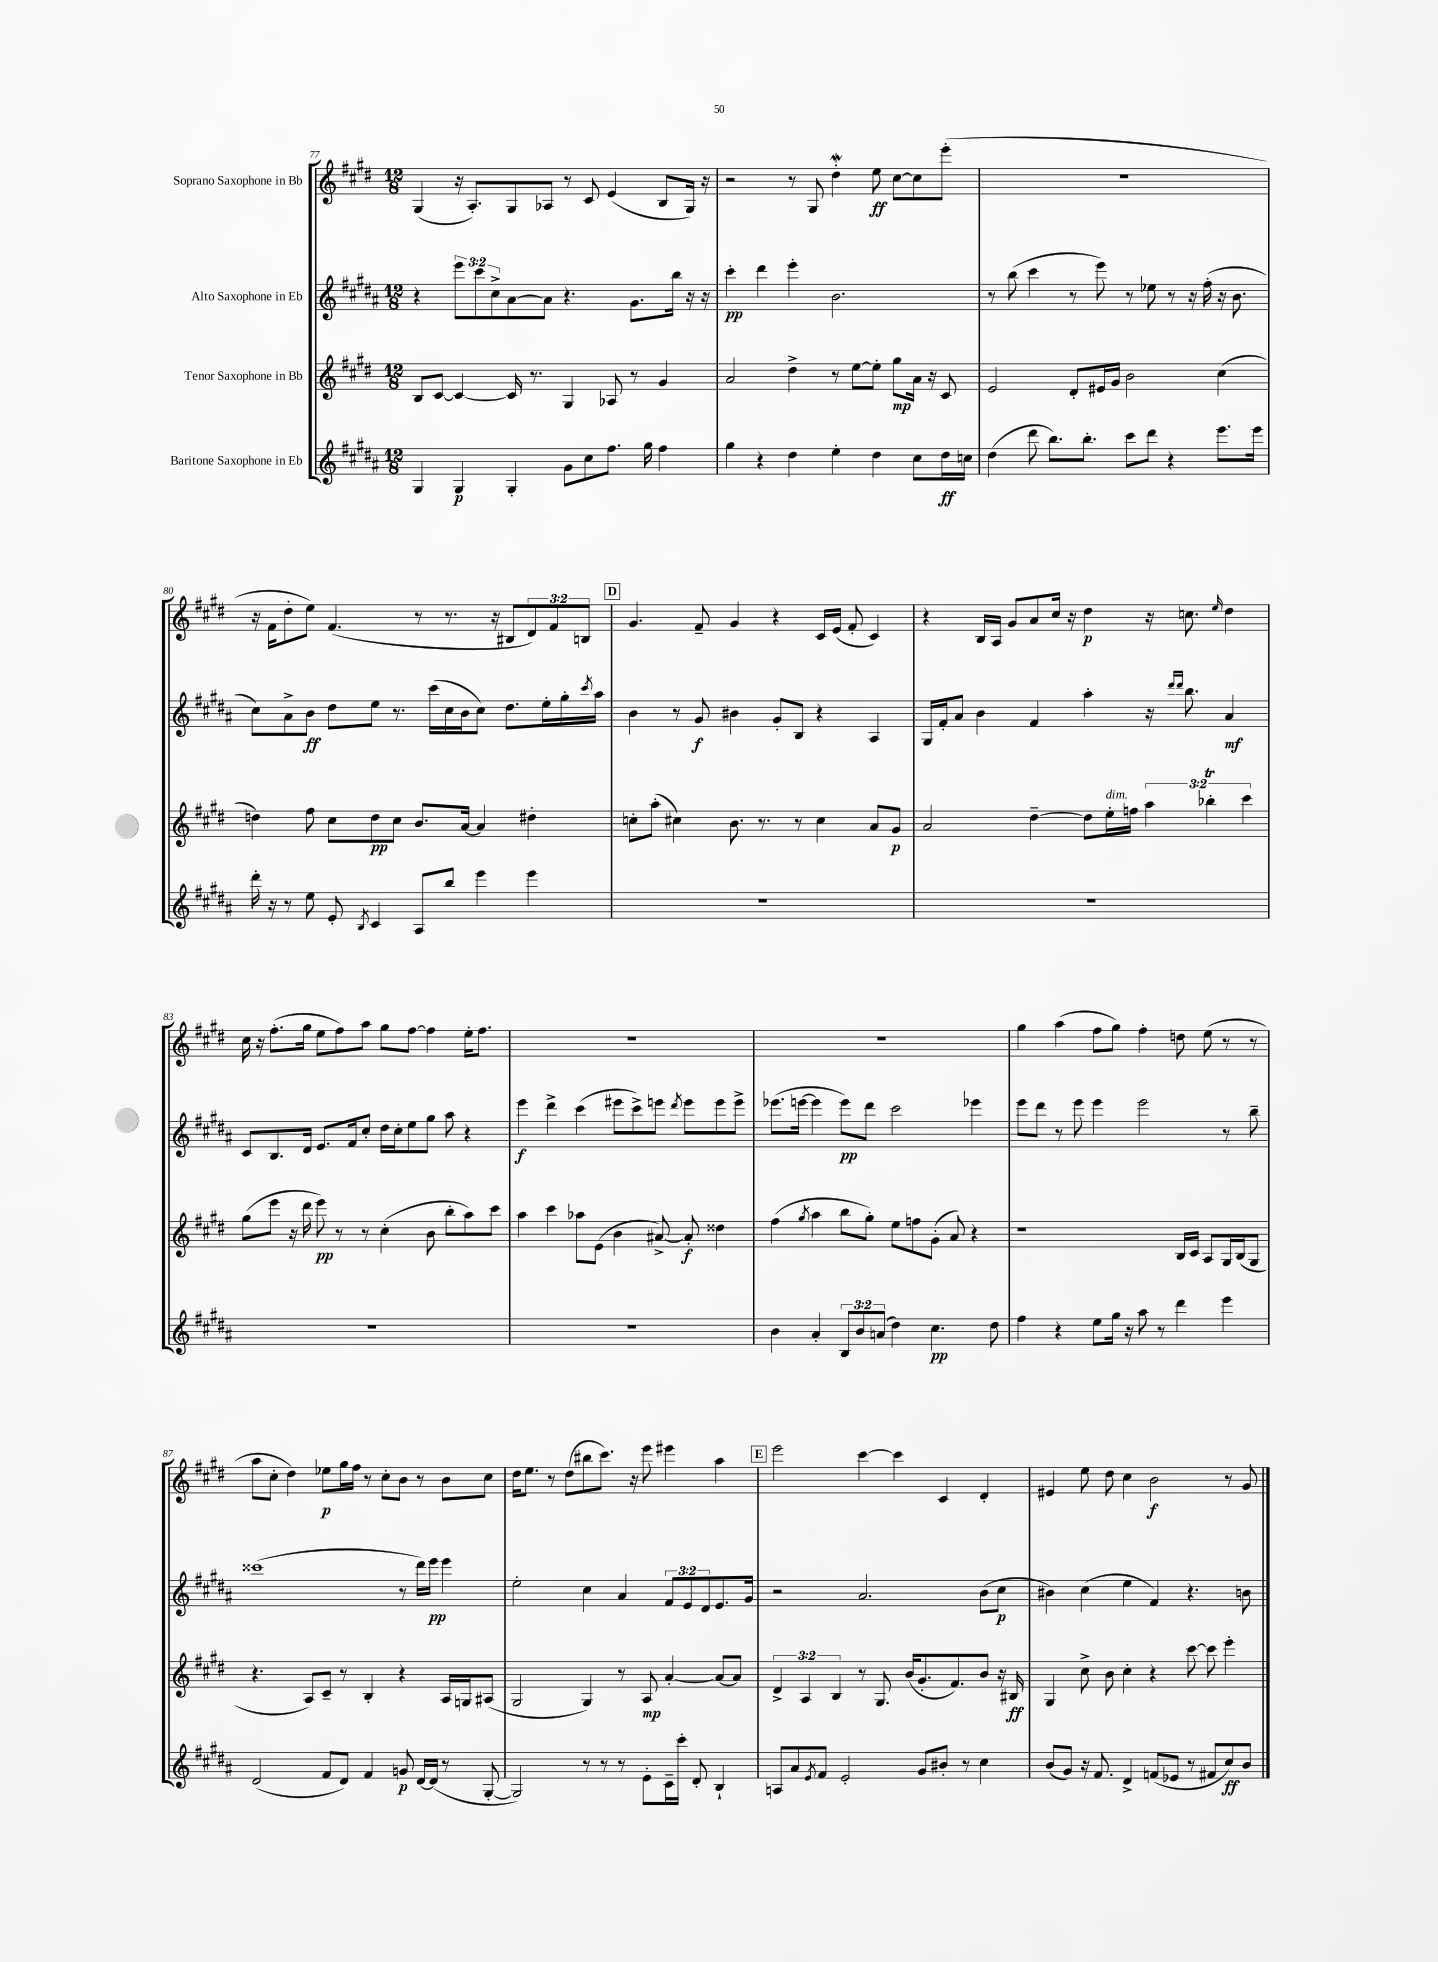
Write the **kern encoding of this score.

**kern	**kern	**kern	**kern
*staff4	*staff3	*staff2	*staff1
*clefG2	*clefG2	*clefG2	*clefG2
*k[f#c#g#d#a#]	*k[f#c#g#d#]	*k[f#c#g#d#a#]	*k[f#c#g#d#]
*M12/8	*M12/8	*M12/8	*M12/8
4G#/	8B/L	4r	(4G#/
.	[8c#/J	.	.
4G#/	4c#/_	12eee\L	16r
.	.	.	8.A'/L)
.	.	12ccc#\	.
.	.	12cc#^\	.
4G#'/	16c#/]	[8a#\	8G#/
.	8.r	.	.
.	.	8a#\]J	8A-/J
8g#\L	4G#/	4.r	8r
8cc#\	.	.	8c#/
8.ff#\J	8A-/	.	(4e/
.	8r	8.g#\L	.
16gg#\	.	.	.
4ff#\	4g#/	.	8B/L
.	.	16bb\Jk	.
.	.	16r	16G#/Jk)
.	.	16r	16r
=	=	=	=
4gg#\	2a/	4ccc#'\	2r
4r	.	4ddd#\	.
4dd#\	4dd#^\	4eee'\	8r
.	.	.	8G#/
4ee'\	8r	2.b\	4dd#'\
.	[8ee\L	.	.
4dd#\	8ee'\]J	.	8ee\
.	8gg#\L	.	[8cc#\L
8cc#\L	16a\Jk	.	8cc#\]
.	16r	.	.
16dd#\L	8c#/	.	(8eee'\J
16cc\JJ	.	.	.
=	=	=	=
(4dd#\	2e/	8r	1.r
.	.	(8bb\	.
8ddd#\	.	4ccc#\	.
8.bb\L)	.	.	.
.	8d#'/L	8r	.
8.bb'\J	.	.	.
.	16e#/L	8eee\)	.
.	16g#/JJ	.	.
8ccc#\L	2b\	8r	.
8ddd#\J	.	8ee-\	.
4r	.	8r	.
.	.	16r	.
.	.	(16ff#'\	.
8.eee\L	(4cc#\	16r	.
.	.	8.b\	.
16eee\Jk	.	.	.
=	=	=	=
16ddd#'\	4dd\)	8cc#\L)	16r
16r	.	.	16f#\LK
8r	.	8a#^\	8dd#'\
8ee\	8ff#\	8b\J	8ee\J)
8e'/	8cc#\L	8dd#\L	(4.f#/
8qB/	.	.	.
4c#/	8dd\	8ee\J	.
.	8cc#\J	8.r	.
8A#/L	8.b/L	.	8r
.	.	(16ccc#\LL	.
8bb/J	.	16cc#\	8.r
.	[16a/Jk	16b\J	.
4eee\	4a/]	8cc#\J)	.
.	.	.	16r
.	.	8.dd#\L	8B#/L
4eee\	4dd#'\	.	12d#/)
.	.	16ee'\L	.
.	.	.	12f#/
.	.	16gg#'\	.
.	.	.	12B/J
.	.	8qccc#/	.
.	.	16aa#\JJ	.
=	=	=	=
1.r	8cc'\L	4b\	4.g#/
.	(8aa'\J	.	.
.	4cc#\)	8r	.
.	.	8g#/	8f#~/
.	8.b\	4b#\	4g#/
.	8.r	.	.
.	.	8g#'/L	4r
.	8r	8B/J	.
.	4cc#\	4r	16c#/LL
.	.	.	(16e/JJ
.	.	.	8f#'/
.	8a/L	4A#/	4c#/)
.	8g#/J	.	.
=	=	=	=
1.r	2a/	16G#/LL	4r
.	.	16f#'/J	.
.	.	8a#/J	.
.	.	4b\	16B/LL
.	.	.	16A/JJ
.	.	.	8g#/L
.	[4dd#~\	4f#/	8a/
.	.	.	16cc#/Jk
.	.	.	16r
.	8dd#\]L	4aa#'\	4dd#\
.	16ee'\L	.	.
.	16ff\JJ	.	.
.	6aa\	16r	16r
.	.	16qqddd#/LL	.
.	.	16qqddd#/JJ	.
.	.	8.bb\	8.cc\
.	6bb-'\	.	.
.	.	.	16qqee/
.	.	4a#/	4dd#\
.	6ccc#\	.	.
=	=	=	=
1.r	(8gg#\L	8c#/L	16cc#\
.	.	.	16r
.	8eee\J	8.B/	(8.ff#'\L
.	16r	.	.
.	16ddd#\	16d#/Jk	16gg#\Jk
.	8eee\)	8.e/L	8ee\L
.	8r	.	8ff#\)
.	.	16f#/k	.
.	8r	8cc#'/J	8aa\J
.	(4cc#'\	16dd#\LL	8gg#\L
.	.	16cc#'\J	.
.	.	8ee\	[8ff#\J
.	8b\	8gg#\J	4ff#\]
.	8bb'\L	8aa#\	.
.	8aa\)	4r	16ee'\LK
.	.	.	8.ff#\J
.	8ccc#\J	.	.
=	=	=	=
1.r	4aa\	4eee\	1.r
.	4ccc#\	4ddd#^\	.
.	8aa-\L	(4ccc#\	.
.	(8e\J	.	.
.	4b\	8eee#\L	.
.	.	8ccc#^\)	.
.	[8a#^/)	8eee\J	.
.	.	8qddd#/	.
.	8a#'/]	8eee\L	.
.	4dd##\	8eee\	.
.	.	8eee^\J	.
=	=	=	=
4b\	(4ff#\	(8.eee-\L	1.r
.	.	[16eee\Jk	.
.	8qgg#/	.	.
4a#'/	4aa\	4eee\]	.
12B/L	8bb\L	8eee\L)	.
12b/	.	.	.
.	8gg#'\J)	8ddd#\J	.
(12a/J	.	.	.
4dd#\)	8ee\L	2ccc#\	.
.	8ff\	.	.
4.cc#\	(8g#'\J	.	.
.	8a/)	.	.
.	4r	4eee-\	.
8dd#\	.	.	.
=	=	=	=
4ff#\	1r	8eee\L	4gg#\
.	.	8ddd#\J	.
4r	.	8r	(4aa\
.	.	8eee\	.
8ee\L	.	4eee\	8ff#\L
16gg#\Jk	.	.	8gg#\J)
16r	.	.	.
8aa#\	.	2eee\	4ff#'\
8r	.	.	.
4ddd#\	16B/LL	.	8dd\
.	16c#/JJ	.	.
.	8A/L	.	(8ee\
4eee\	16G#/L	8r	8r
.	(16B/J	.	.
.	8G#/J	8bb~\	8r
=	=	=	=
(2d#/	4.r	(1ccc##	8aa\L
.	.	.	8cc#'\J
.	.	.	4dd#\)
.	8A/L)	.	.
8f#/L	8c#~/J	.	8ee-\L
8d#/J)	8r	.	16gg#\L
.	.	.	16ff#\JJ
4f#/	4B'/	.	8r
.	.	.	8cc#'\L
8g/	4r	8r	8b\J
[16d#/LL	.	16ddd#\LL)	8r
(16d#/]JJ	.	16eee\JJ	.
8r	16A/LL	4eee\	8b\L
.	16G/J	.	.
[8G#'/	(8A#/J	.	8cc#\J
=	=	=	=
2G#/])	2G#/	2ee'\	16dd#\LK
.	.	.	8.ee\J
.	.	.	8r
.	.	.	(8dd#\L
8r	4G#/)	4cc#\	8bb#\
8r	.	.	8.ccc#\J)
8r	8r	4a#/	.
.	.	.	16r
8e'\L	8A/	.	8eee\
16c#~\L	[4a'/	12f#/L	4eee#\
16ccc#'\JJ	.	.	.
.	.	12e/	.
8d#'/	.	.	.
.	.	12d#/	.
4B`/	8a/_L	8.e/	4aa\
.	8a/]J	.	.
.	.	16g#/Jk	.
=	=	=	=
8A/L	6d#^/	2r	2eee\
8a#/	.	.	.
.	6A/	.	.
8qe/	.	.	.
8f#/J	.	.	.
.	6B/	.	.
2e'/	.	.	.
.	8r	2.a#/	[4ccc#\
.	8.G#/	.	.
.	.	.	4ccc#\]
.	(16b/LK	.	.
8g#/L	8.g#'/	.	.
8b#'/J	.	.	4c#/
.	8.f#/)	.	.
8r	.	.	.
4cc#\	8b/J	(8b\L	4d#'/
.	16r	8cc#\J	.
.	16B#/	.	.
=	=	=	=
(8b/L	4G#/	4b#\)	4e#/
8g#/J)	.	.	.
16r	8cc#^\	(4cc#\	8ee\
8.f#/	.	.	.
.	8b\	.	8dd#\
4d#^/	4cc#'\	4ee\	4cc#\
(8f/L	4r	4f#/)	2b\
8e-/J	.	.	.
8r	[8ccc#\	4.r	.
8f#/L	8ccc#\]	.	.
8cc#/)	4eee'\	.	8r
8b/J	.	8b\	8g#/
==	==	==	==
*-	*-	*-	*-
